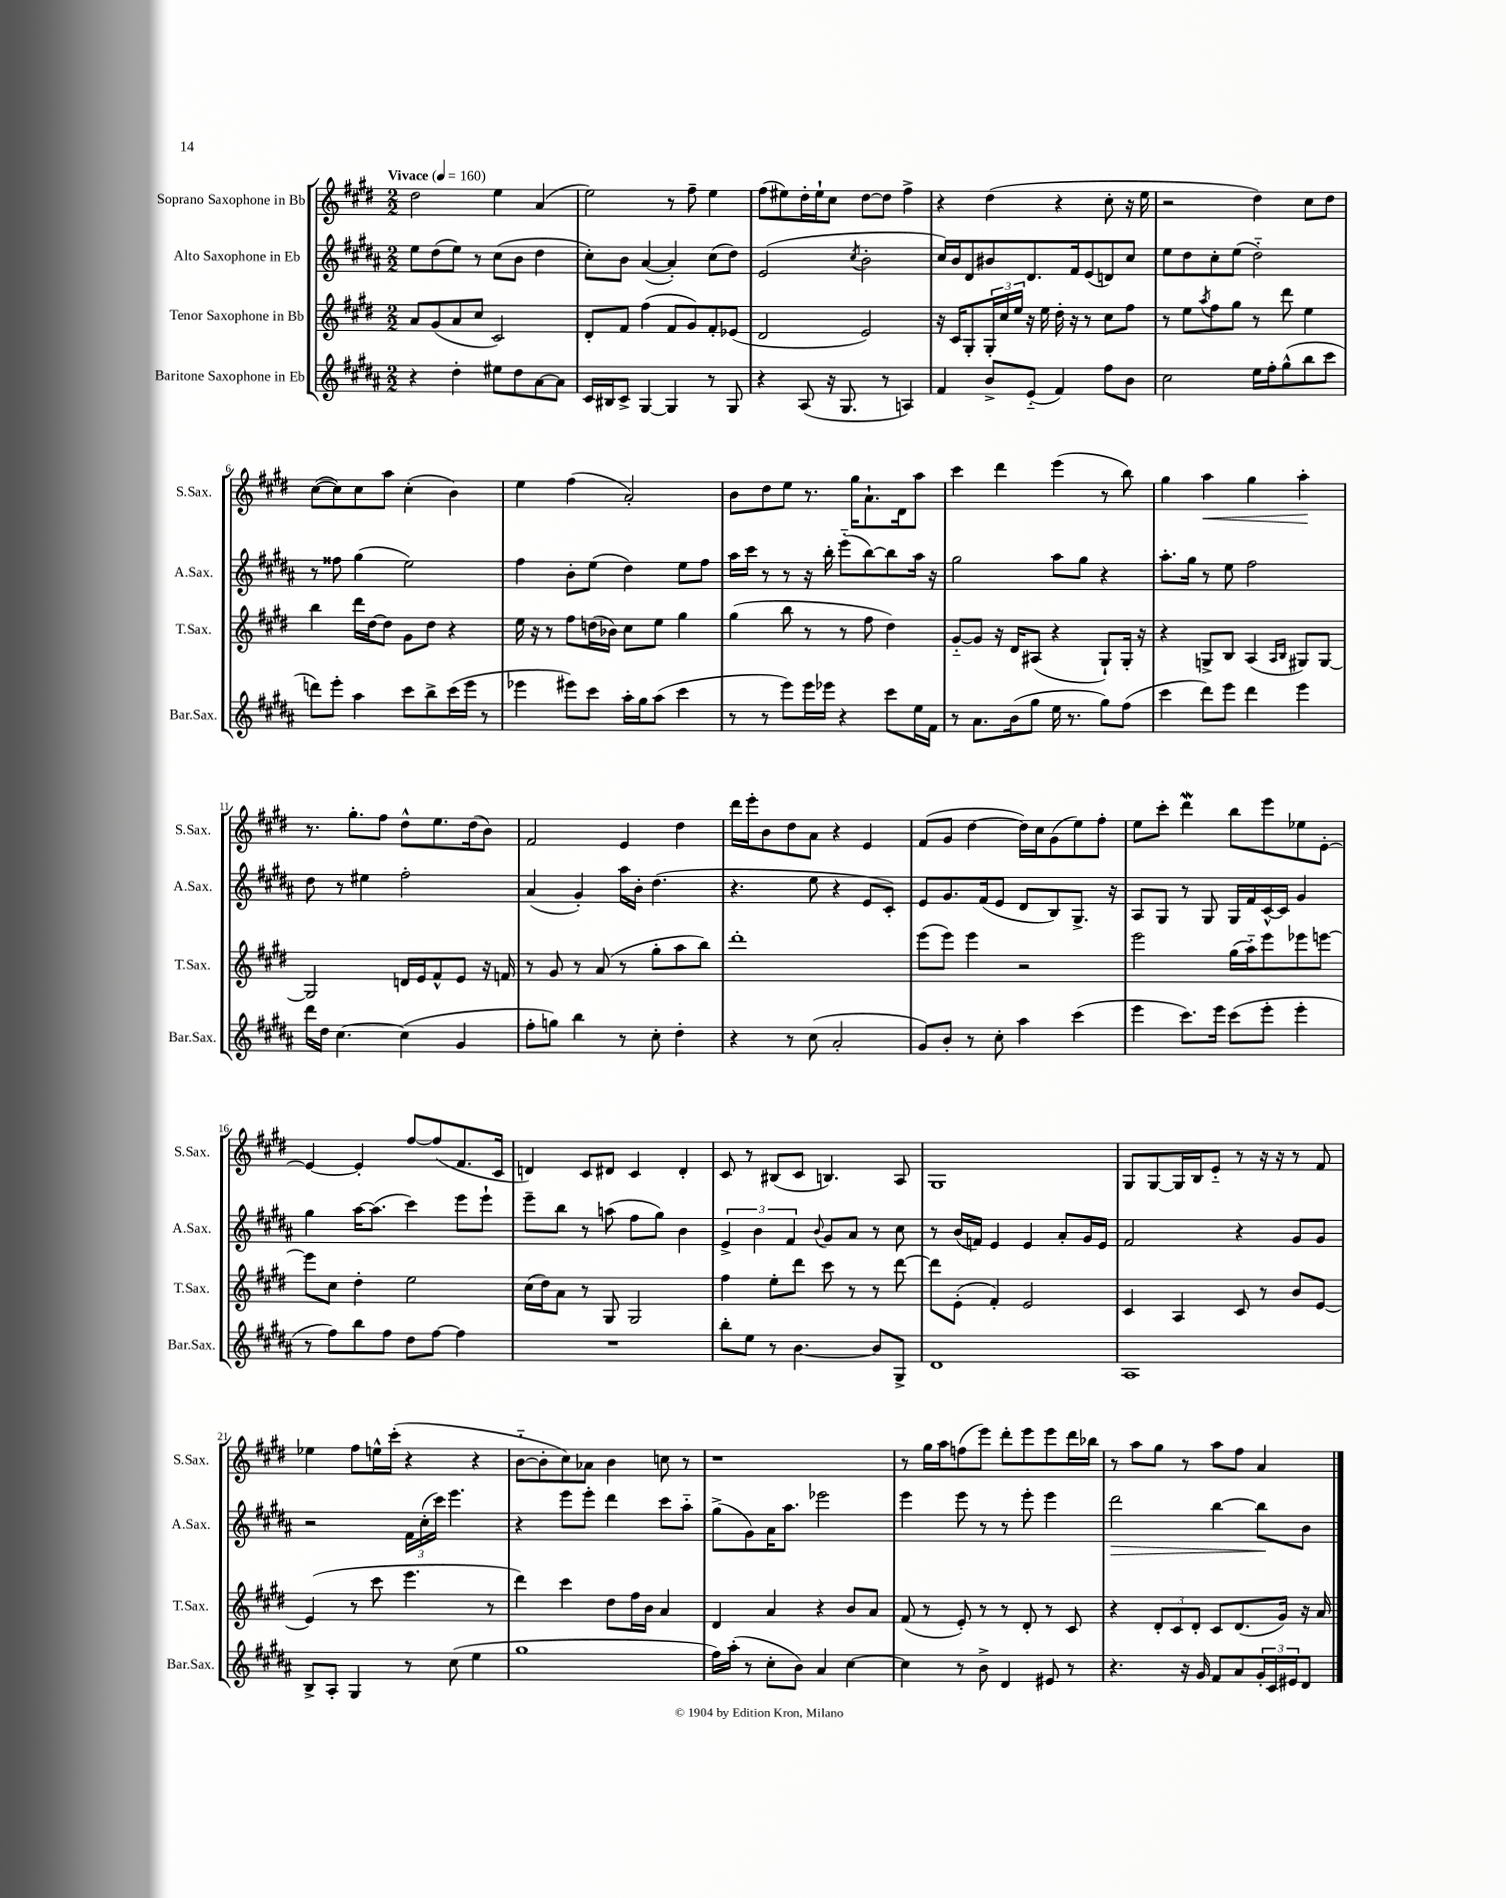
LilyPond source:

<<
\new StaffGroup <<
\new Staff = "s0" \with { instrumentName = "Soprano Saxophone in Bb" shortInstrumentName = "S.Sax." } {
    \clef treble \key e \major \numericTimeSignature \time 2/2 \tempo "Vivace" 4 = 160
    dis''2 e''4 a'4( |
    e''2) r8 fis''8-- e''4 |
    fis''8( eis''8) dis''16-. eis''16-! cis''8 dis''8~ dis''8 fis''4-> |
    r4 dis''4( r4 cis''8-. r16 e''16 |
    r2 dis''4) cis''8 dis''8 |
    cis''8~( cis''8) cis''8 a''8 cis''4-.( b'4) |
    e''4 fis''4( a'2-.) |
    b'8 dis''8 e''8 r8. gis''16 a'8.-! dis'16 a''8 |
    cis'''4 dis'''4 e'''4( r8 b''8) |
    gis''4 a''4\< gis''4 a''4-.\! |
    r8. gis''8.-. fis''8 dis''8-^ e''8. dis''16( b'8) |
    fis'2 e'4 dis''4 |
    dis'''16 e'''16-. b'8 dis''8 a'8 r4 e'4 |
    fis'8( gis'8 dis''4~ dis''16) cis''16 gis'8( e''8) fis''8-. |
    e''8 cis'''8-. dis'''4\mordent b''8 e'''8 ees''8 e'8~-. |
    e'4~ e'4-. fis''8~ fis''8( fis'8. cis'16 |
    d'4) cis'8 dis'8 cis'4 dis'4-. |
    cis'8 r8 bis8( cis'8 b4.) a8 |
    gis1 |
    gis8 gis8~ gis16 b16 e'8-_ r8 r16 r16 r8 fis'8 |
    ees''4 fis''8 e''16-^ cis'''16-.( r4 r4 |
    b'8~-_ b'8-. cis''8) aes'8 b'4 c''8 r8 |
    r1 |
    r8 gis''16 a''16 f''8( e'''8) dis'''8-. e'''8 e'''8 dis'''16 bes''16 |
    r8 a''8 gis''8 r8 a''8 fis''8 a'4 \bar "|." |
}
\new Staff = "s1" \with { instrumentName = "Alto Saxophone in Eb" shortInstrumentName = "A.Sax." } {
    \clef treble \key b \major \numericTimeSignature \time 2/2
    e''8 dis''8( e''8) r8 cis''8( b'8 dis''4 |
    cis''8-.) b'8 ais'4~( ais'4-.) cis''8( dis''8) |
    e'2( \acciaccatura { cis''8 } b'2-. |
    cis''16) b'16 dis'8 bis'8 dis'8. fis'16 e'8( d'8) cis''8 |
    e''8 dis''8 cis''8-. e''8( dis''2-_) |
    r8 fisis''8 gis''4( e''2) |
    fis''4 b'8-. e''8( dis''4) e''8 fis''8 |
    ais''16 cis'''16 r8 r8 r16 b''16-. e'''8-_( b''8~) b''8 ais''16 r16 |
    gis''2 ais''8 gis''8 r4 |
    ais''8.-. gis''16 r8 e''8 fis''2 |
    dis''8 r8 eis''4 fis''2-. |
    ais'4( gis'4-.) ais''16 b'16-. dis''4.( |
    r4. e''8 r4 e'8 cis'8-.) |
    e'8 gis'8. fis'16( e'8 dis'8 b8) gis8.-> r16 |
    ais8 gis8 r8 gis8 gis16 fis'16 cis'16~-^ cis'16 gis'4 |
    gis''4 ais''16~ ais''8.( cis'''4) e'''8 e'''8-! |
    e'''8-- b''8 r8 a''8( fis''8 gis''8) b'4 |
    \tuplet 3/2 { e'4-> b'4 fis'4 } \appoggiatura { b'8 } gis'8 ais'8 r8 cis''8 |
    r8 b'16( f'16) e'4 e'4 ais'8-. gis'16 e'16 |
    fis'2 r4 gis'8 gis'8 |
    r2 \tuplet 3/2 { fis'16 cis''16-.( cis'''16) } e'''4. |
    r4 e'''8 e'''8-. dis'''4 cis'''8 ais''8-_ |
    gis''8->( gis'8) ais'16 ais''8. ees'''2 |
    e'''4 e'''8 r8 r8 e'''8-. e'''4 |
    dis'''2\> b''4~ b''8\! b'8 \bar "|." |
}
\new Staff = "s2" \with { instrumentName = "Tenor Saxophone in Bb" shortInstrumentName = "T.Sax." } {
    \clef treble \key e \major \numericTimeSignature \time 2/2
    a'8 gis'8( a'8 cis''8 cis'2) |
    dis'8-. fis'8 fis''4( fis'8 gis'8) fis'8-. ees'8( |
    dis'2 e'2) |
    r16 cis'16 gis8-. \tuplet 3/2 { gis16-. cis''16 e''16 } r16 e''16 dis''16-. r16 r8 cis''8 fis''8 |
    r8 e''8 \acciaccatura { a''8 } fis''8 gis''8 r8 dis'''8 e''4 |
    b''4 dis'''16 dis''16~ dis''8 gis'8 dis''8 r4 |
    e''16 r16 r8 fis''8 d''16( bes'16) cis''8 e''8 gis''4 |
    gis''4( b''8 r8 r8 fis''8 dis''4) |
    gis'8~-_ gis'8 r16 dis'16 ais8( r4 gis8-!) gis16-. r16 |
    r4 g8-> b8 a4( \grace { a16 b16 } gis8) gis8~ |
    gis2 d'16 e'16 fis'8-^ e'8 r16 f'16 |
    r8 gis'8 r8 a'8( r8 gis''8-. a''8 b''8) |
    dis'''1-. |
    e'''8( e'''8) e'''4 r2 |
    e'''2 gis''16( a''16-_) e'''8 ees'''8 e'''8~ |
    e'''8 cis''8 dis''4-. e''2 |
    cis''16( dis''16) a'8 r8 gis8 gis2 |
    fis''4 e''8-. dis'''8 cis'''8 r8 r8 dis'''8~ |
    dis'''8 e'8-.( fis'4-.) e'2 |
    cis'4 a4 cis'8 r8 b'8 e'8~ |
    e'4( r8 cis'''8 e'''4. r8 |
    dis'''4) cis'''4 dis''8 fis''16 b'16 a'4 |
    dis'4 a'4 r4 b'8 a'8 |
    fis'8( r8 e'8-.) r8 r8 dis'8-. r8 cis'8 |
    r4 \tuplet 3/2 { dis'8-. cis'8 dis'8-. } cis'8 dis'8.( gis'16) r16 a'16 \bar "|." |
}
\new Staff = "s3" \with { instrumentName = "Baritone Saxophone in Eb" shortInstrumentName = "Bar.Sax." } {
    \clef treble \key b \major \numericTimeSignature \time 2/2
    r4 dis''4-. eis''8 dis''8 ais'8~ ais'8 |
    cis'16 bis16 cis'8-> gis4~ gis4 r8 gis8 |
    r4 ais8( r16 gis8. r8 a4) |
    fis'4 b'8-> e'8-_( fis'4) fis''8 b'8 |
    cis''2 e''16 fis''16-. gis''8-^( b''8 cis'''8 |
    d'''8) e'''8-. ais''4 cis'''8 b''8-> cis'''16( e'''16 r8 |
    ees'''4 eis'''8) cis'''8 ais''16-. gis''16 ais''8( cis'''4 |
    r8 r8 e'''8) e'''16 ees'''16 r4 cis'''8 e''16 fis'16 |
    r8 ais'8. b'16( gis''8 e''16 r8. gis''8) fis''8( |
    cis'''4 dis'''8) e'''8 dis'''4 e'''4 |
    dis'''16 dis''16 cis''4.~ cis''4( gis'4 |
    fis''8-. g''8) b''4 r8 cis''8-. dis''4-. |
    r4 r8 cis''8( ais'2-. |
    gis'8) b'8-. r8 cis''8-. ais''4 cis'''4( |
    e'''4 cis'''8.) e'''16 cis'''8( e'''8-. e'''4-. |
    r8 fis''8) b''8 fis''8 dis''8 fis''8~ fis''4 |
    R1 |
    b''8-. e''8 r8 b'4.~ b'8 gis8-> |
    dis'1 |
    ais1 |
    b8-> ais8-. gis4 r8 cis''8( e''4 |
    gis''1 |
    fis''16) ais''16-.( r8 cis''8-. b'8) ais'4 cis''4~ |
    cis''4 r8 b'8-> dis'4 eis'8 r8 |
    r4. r16 gis'16 fis'8 ais'8 \tuplet 3/2 { gis'16-. cis'16 eis'16 } dis'8 \bar "|." |
}
>>
>>
